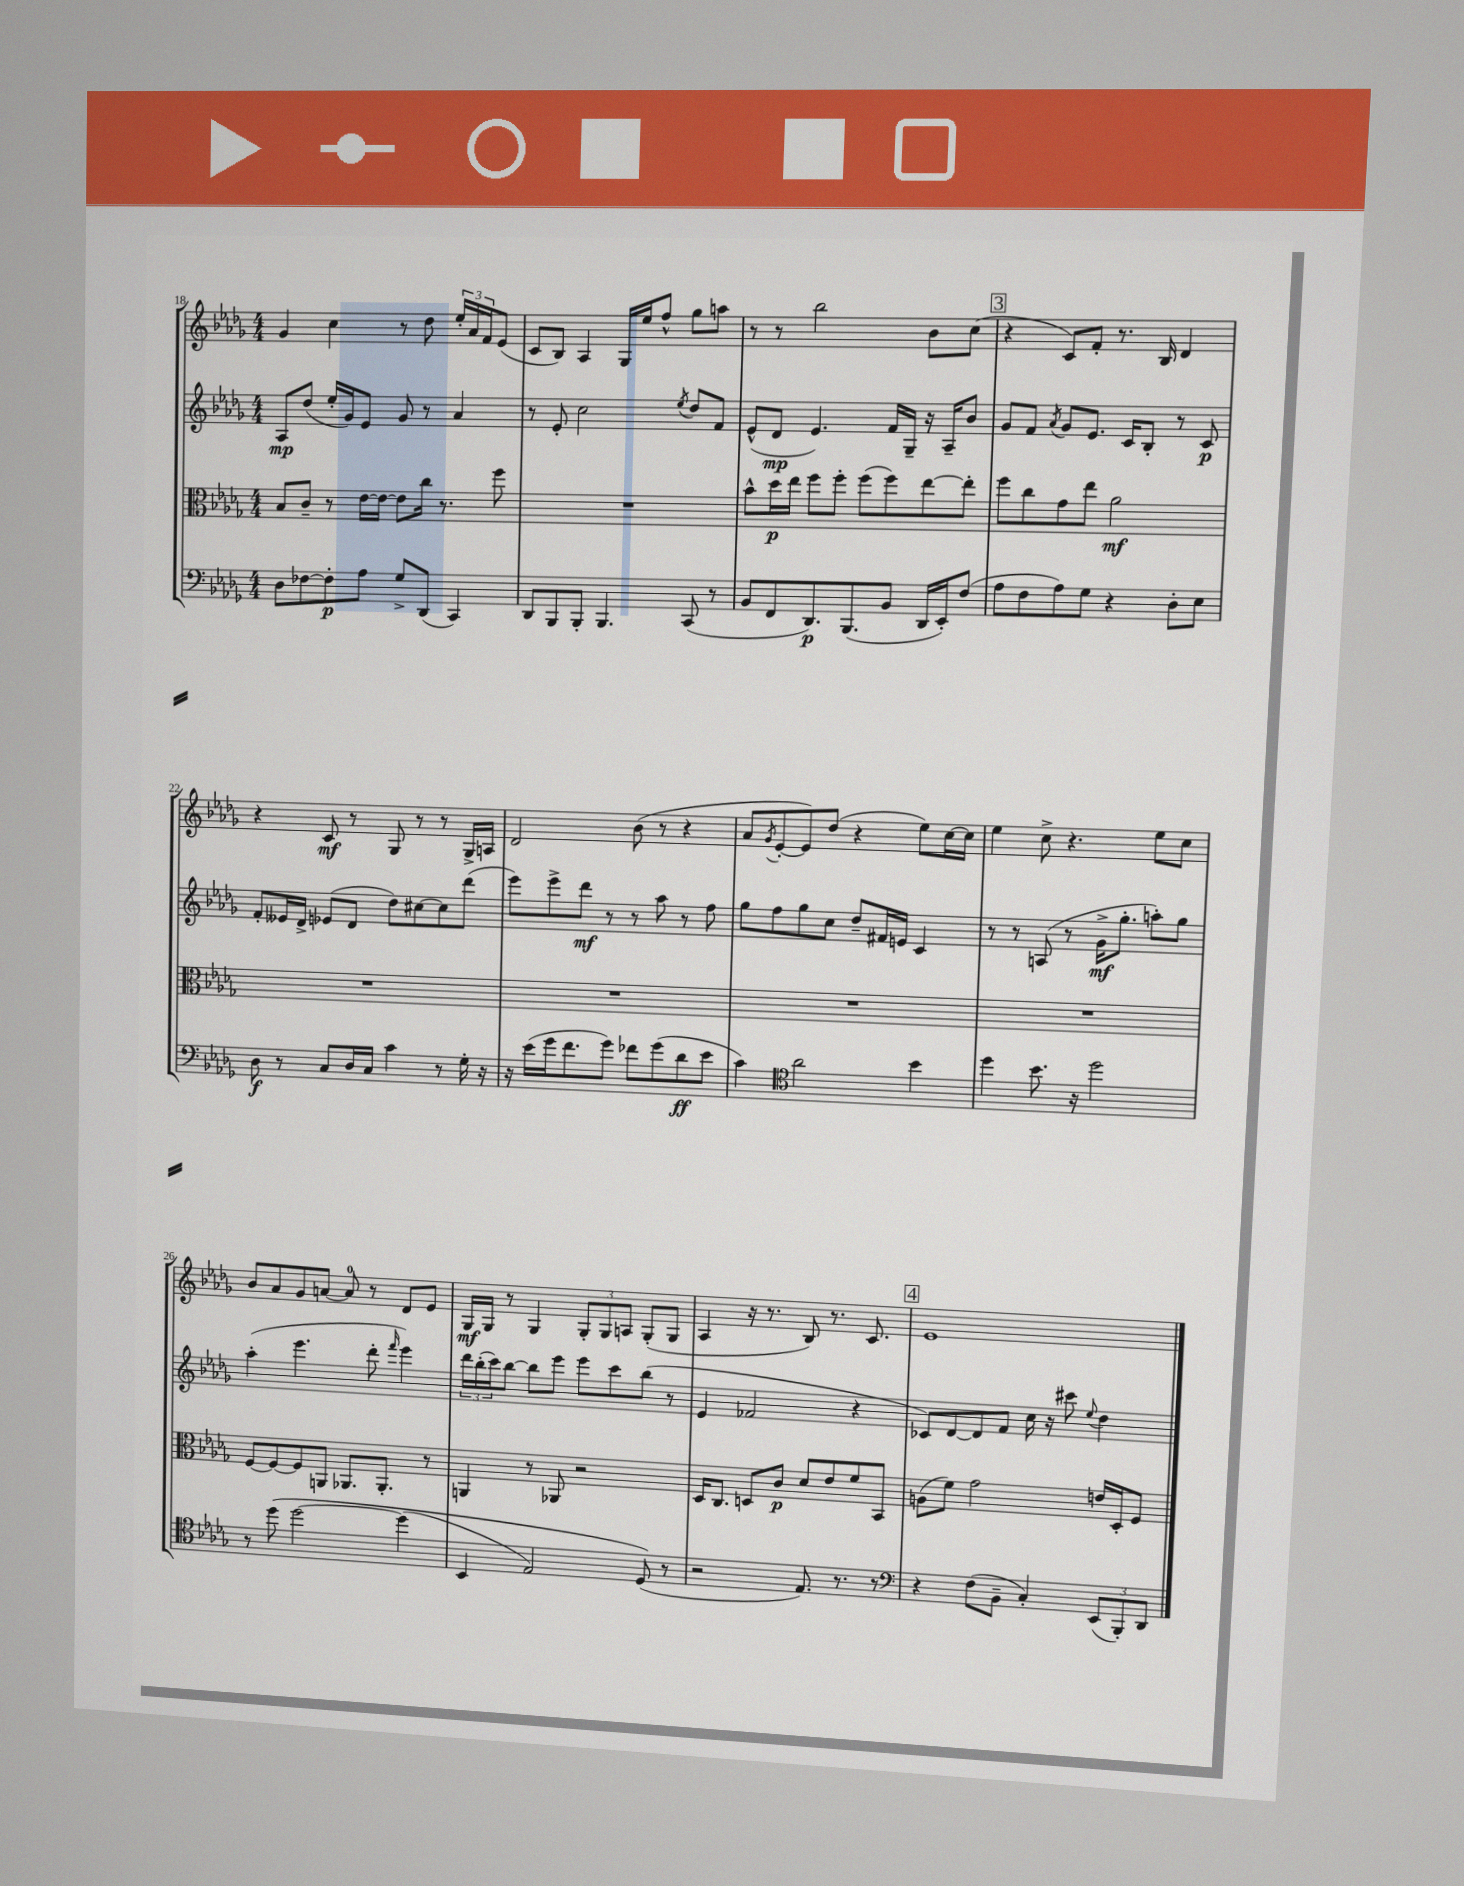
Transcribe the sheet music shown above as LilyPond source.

<<
\new StaffGroup <<
\new Staff = "s0" {
    \clef treble \key des \major \numericTimeSignature \time 4/4
    ges'4 c''4 r8 des''8 \tuplet 3/2 { ees''16-. aes'16 f'16 } ees'8( |
    c'8 bes8) aes4 ges16 ees''16 f''8-^ ges''8 a''8 |
    r8 r8 bes''2 bes'8 c''8( |
    \mark \markup { \box "3" } r4 c'8) f'8-. r8. bes16 des'4 |
    r4 c'8\mf r8 ges8 r8 r8 ges16-> a16 |
    des'2 bes'8( r8 r4 |
    aes'8 \acciaccatura { ges'8 } ees'8~-. ees'8) des''8( r4 ees''8) c''16~ c''16 |
    ees''4 c''8-> r4. ees''8 c''8 |
    bes'8 aes'8 ges'8 a'8~ a'8-0 r8 des'8 ees'8 |
    ges16\mf ges16 r8 ges4 \tuplet 3/2 { ges8-. ges8 a8 } ges8-.( ges8 |
    aes4 r16 r8. bes8) r8. c'8. |
    \mark \markup { \box "4" } ees'1 \bar "|." |
}
\new Staff = "s1" {
    \clef treble \key des \major \numericTimeSignature \time 4/4
    aes8\mp des''8( ees''16-. ges'16) ees'8 ges'8 r8 aes'4 |
    r8 ees'8-. c''2 \acciaccatura { ees''8 } des''8 f'8 |
    ees'8-^( des'8\mp ees'4.) f'16 ges16-- r16 aes16-- bes'8 |
    \mark \markup { \box "3" } ges'8 f'8 \acciaccatura { aes'8 } ges'8 ees'8. c'16 bes8-. r8 c'8\p |
    f'8-. eeses'16 des'16-> ees'8( des'8 des''8) cis''8~ cis''8 des'''8( |
    ees'''8) ees'''8-> des'''8\mf r8 r8 aes''8 r8 f''8 |
    ges''8 f''8 ges''8 c''8 des''8-- fis'16 e'16 c'4 |
    r8 r8 a8( r8 ges'16->\mf ges''8.-. a''8-.) ges''8 |
    aes''4-.( ees'''4. des'''8-. \grace { f'''16 } ees'''4) |
    \tuplet 3/2 { des'''16 bes''16-.( c'''16) } bes''8~ bes''8 ees'''8 ees'''8 c'''8 bes''8( r8 |
    ees'4 fes'2 r4 |
    \mark \markup { \box "4" } ces'8) des'8~ des'8 f'8 c''16 r16 cis'''8 \appoggiatura { ees''8 } des''4 \bar "|." |
}
\new Staff = "s2" {
    \clef alto \key des \major \numericTimeSignature \time 4/4
    bes8 c'8-- r8 ees'16~ ees'16~ ees'8 c''16 r8. f''8 |
    R1 |
    bes'8-^ des''16\p ees''16 f''8 f''8-. f''8( f''8) ees''8~ ees''8-. |
    \mark \markup { \box "3" } f''8 c''8 ges'8 ees''8 aes'2\mf |
    R1 |
    R1 |
    R1 |
    R1 |
    f8~ f8~ f8 a,8 aes,8. aes,8.-. r8 |
    a,4 r8 aes,8 r2 |
    des16 c8. d8 c'8\p des'8 ees'8 f'8 bes,8 |
    \mark \markup { \box "4" } a8( f'8) ges'2 e'16 des16-. f8 \bar "|." |
}
\new Staff = "s3" {
    \clef bass \key des \major \numericTimeSignature \time 4/4
    des8 fes8~ fes8-.\p aes8 ges8-> des,8( c,4) |
    des,8 bes,,8 bes,,8-. bes,,4. c,8( r8 |
    bes,8 f,8 des,8.\p) bes,,8.( bes,8 des,16 ees,16-.) f8( |
    \mark \markup { \box "3" } aes8 f8 aes8) ges8 r4 des8-. ees8 |
    des8\f r8 c8 des16 c16 c'4 r8 ges16-. r16 |
    r16 ees'16( ges'16 f'8. ges'8) fes'8 ges'8( des'8\ff ees'8 |
    c'4) \clef tenor aes'2 bes'4 |
    des''4 bes'8. r16 des''2 |
    r8 des''8\( des''2~ des''4( |
    bes,4 ees2) des8(\) r8 |
    r2 ees8.) r8. r8 |
    \mark \markup { \box "4" } \clef bass r4 f8( bes,8-- c4-.) \tuplet 3/2 { ees,8( bes,,8-.) des,8 } \bar "|." |
}
>>
>>
\layout { \context { \Score currentBarNumber = #18 } }
